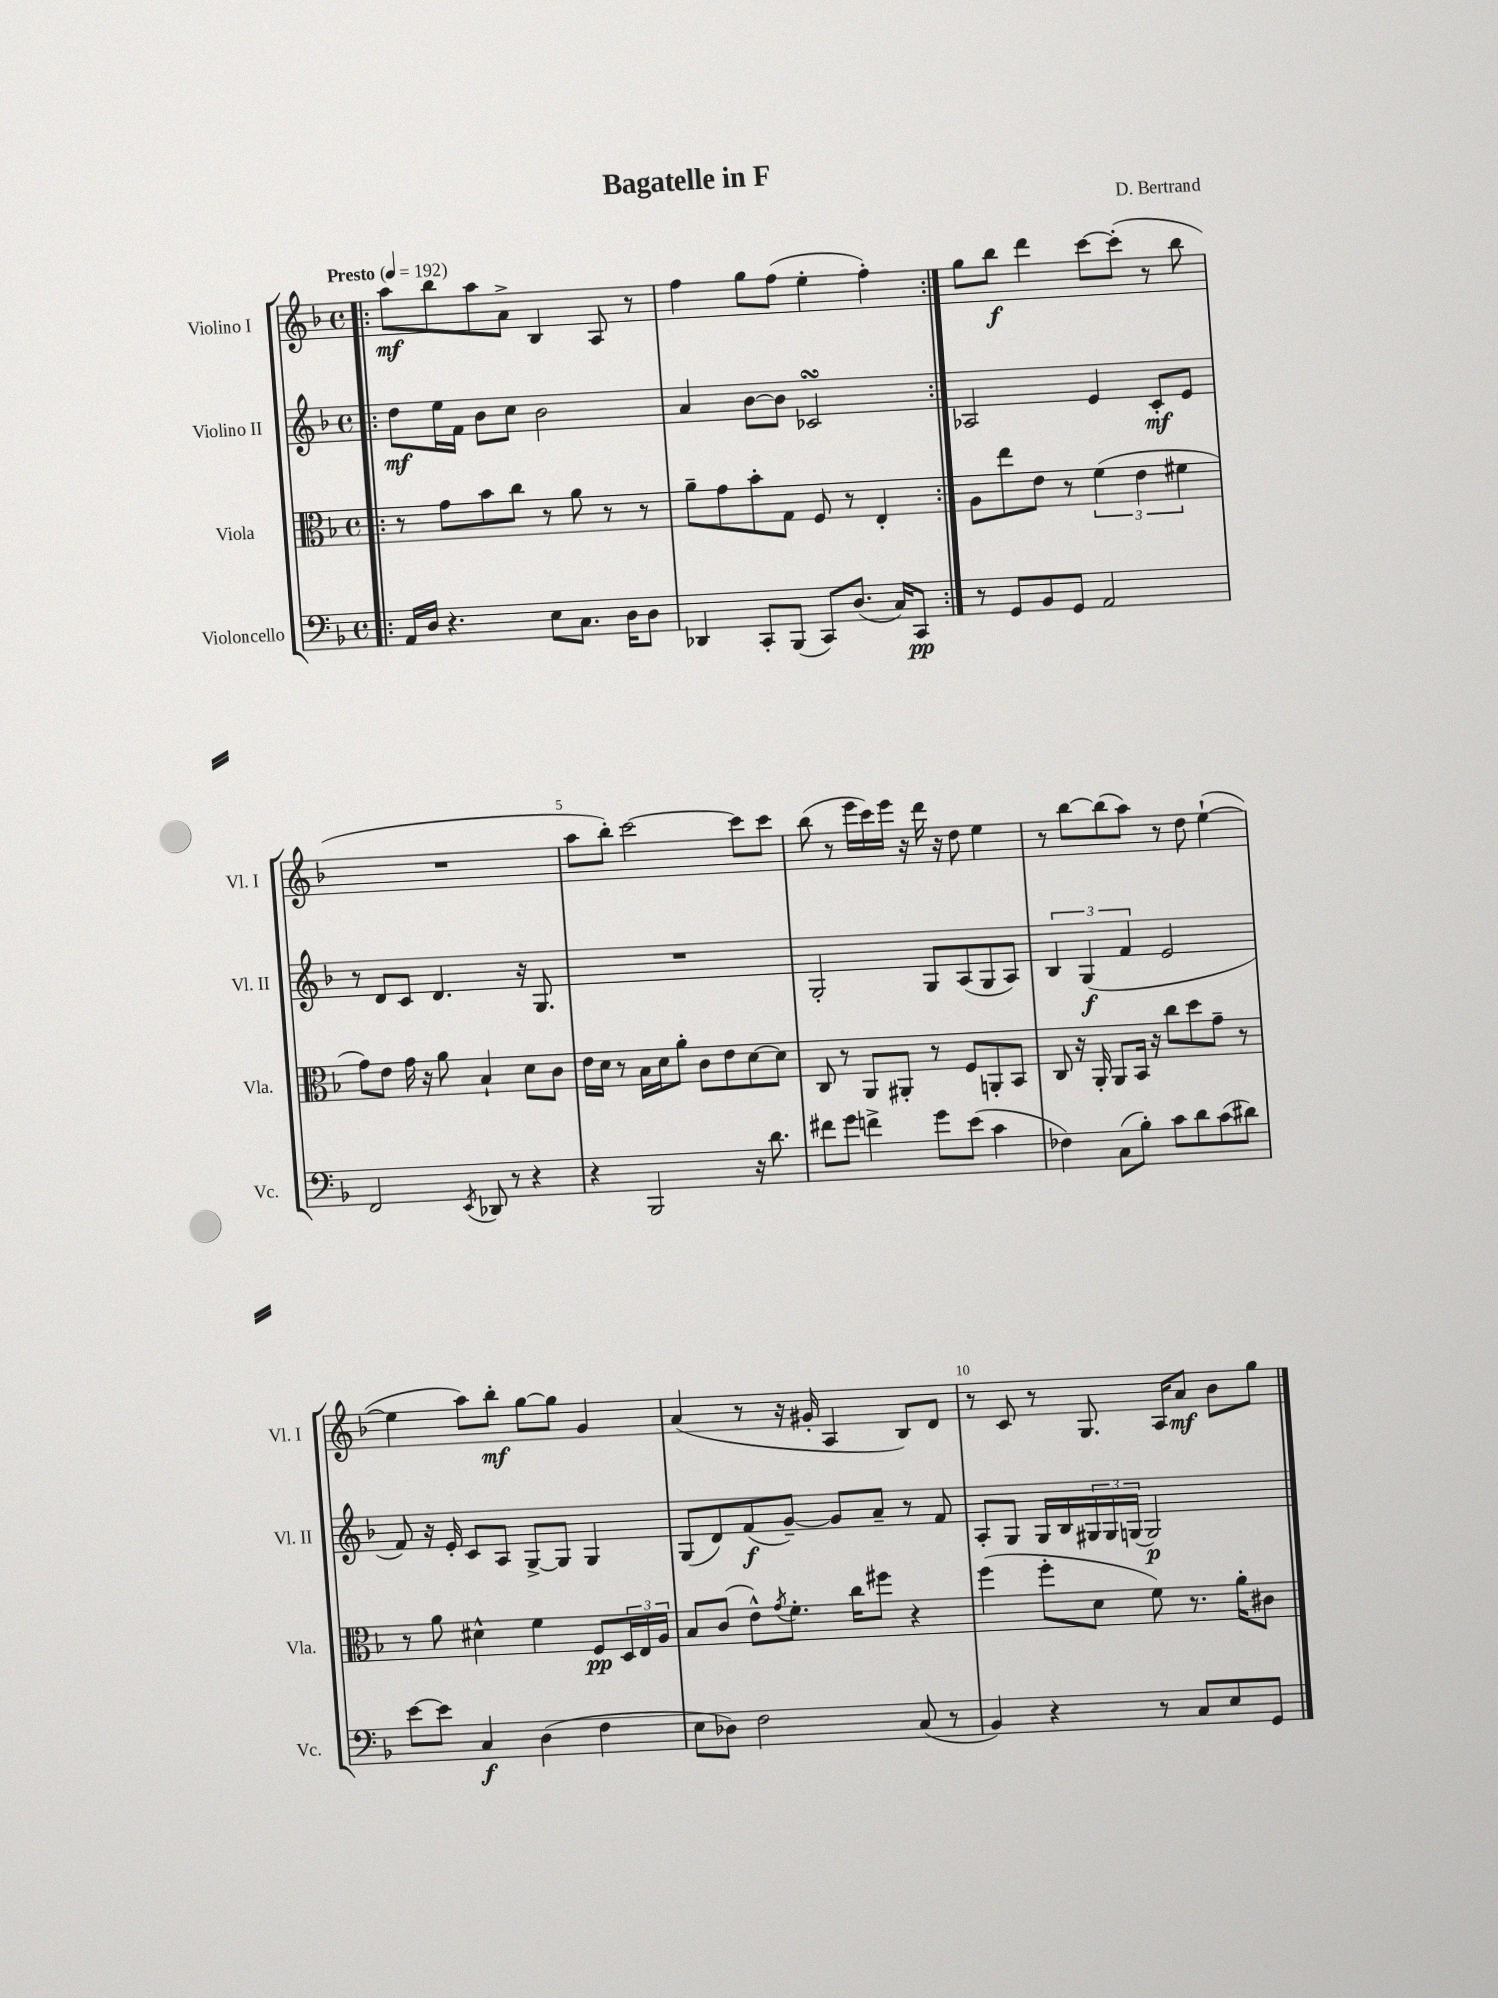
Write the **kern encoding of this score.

**kern	**dynam	**kern	**dynam	**kern	**dynam	**kern	**dynam
*part4	*part4	*part3	*part3	*part2	*part2	*part1	*part1
*staff4	*staff4	*staff3	*staff3	*staff2	*staff2	*staff1	*staff1
*I"Violoncello	*	*I"Viola	*	*I"Violino II	*	*I"Violino I	*
*I'Vc.	*	*I'Vla.	*	*I'Vl. II	*	*I'Vl. I	*
*clefF4	*	*clefC3	*	*clefG2	*	*clefG2	*
*k[b-]	*	*k[b-]	*	*k[b-]	*	*k[b-]	*
*M4/4	*	*M4/4	*	*M4/4	*	*M4/4	*
*met(c)	*	*met(c)	*	*met(c)	*	*met(c)	*
*MM192	*	*MM192	*	*MM192	*	*MM192	*
=1!|:	=1!|:	=1!|:	=1!|:	=1!|:	=1!|:	=1!|:	=1!|:
!	!	!	!	!	!	!LO:TX:a:B:t=Presto	!
16AA/LL	.	8r	.	8dd\L	mf	8aa\L	mf
16D/JJ	.	.	.	.	.	.	.
4.r	.	8g\L	.	16ee\L	.	8bb-\	.
.	.	.	.	16f\JJ	.	.	.
.	.	8b-\	.	8b-\L	.	8aa\	.
.	.	8cc\J	.	8cc\J	.	8a^\J	.
8E\L	.	8r	.	2b-\	.	4B-/	.
8.C\J	.	8a\	.	.	.	.	.
.	.	8r	.	.	.	8A/	.
16D\KL	.	.	.	.	.	.	.
8D\J	.	8r	.	.	.	8r	.
=2	=2	=2	=2	=2	=2	=2	=2
4DD-X/	.	8a~\L	.	4a/	.	4ff\	.
.	.	8g\	.	.	.	.	.
8CC'/L	.	8b-'\	.	[8b-\L	.	8gg\L	.
(8BBB-/J	.	8G\J	.	8b-\J]	.	(8ff\J	.
8CC/L)	.	8F/	.	2c-XsSSs/	.	4ee'\	.
(8.D/J	.	8r	.	.	.	.	.
.	.	4E'/	.	.	.	4ff'\)	.
16C/KL)	.	.	.	.	.	.	.
8CC/J	pp	.	.	.	.	.	.
=3:|!	=3:|!	=3:|!	=3:|!	=3:|!	=3:|!	=3:|!	=3:|!
8r	.	8A\L	.	2A-X/	.	8gg\L	.
8GG/L	.	8ee\	.	.	.	8bb-\J	f
8BB-/	.	8e\J	.	.	.	4ddd\	.
8GG/J	.	8r	.	.	.	.	.
2AA/	.	(6f\	.	4e/	.	[8ccc\L	.
.	.	.	.	.	.	(8ccc'\J]	.
.	.	6e\	.	.	.	.	.
.	.	.	.	8c'/L	mf	8r	.
.	.	6f#X\	.	.	.	.	.
.	.	.	.	8e/J	.	8bb-\	.
!!LO:LB:g=z
=4	=4	=4	=4	=4	=4	=4	=4
2FF/	.	8g\L)	.	8r	.	1r	.
.	.	8e\J	.	8d/L	.	.	.
.	.	16g\	.	8c/J	.	.	.
.	.	16r	.	.	.	.	.
.	.	8a\	.	4.d/	.	.	.
8qEE/	.	.	.	.	.	.	.
8DD-X/	.	4B-`/	.	.	.	.	.
8r	.	.	.	.	.	.	.
4r	.	8d\L	.	16r	.	.	.
.	.	.	.	8.G/	.	.	.
.	.	8c\J	.	.	.	.	.
=5	=5	=5	=5	=5	=5	=5	=5
4r	.	16e\LL	.	1r	.	8aa\L	.
.	.	16d\JJ	.	.	.	.	.
.	.	8r	.	.	.	8bb-'\J)	.
2BBB-/	.	16B-\LL	.	.	.	[2ccc\	.
.	.	16d\J	.	.	.	.	.
.	.	8a'\J	.	.	.	.	.
.	.	8c\L	.	.	.	.	.
.	.	8e\	.	.	.	.	.
16r	.	[8d\	.	.	.	8ccc\L]	.
8.d\	.	.	.	.	.	.	.
.	.	8d\J]	.	.	.	8ccc\J	.
=6	=6	=6	=6	=6	=6	=6	=6
8f#X\L	.	8C/	.	2G'/	.	(8bb-\	.
8g\J	.	8r	.	.	.	8r	.
4fn^\	.	8AA/L	.	.	.	16eee\LL	.
.	.	.	.	.	.	16ccc\)	.
.	.	8AA#X'/J	.	.	.	16eee\JJ	.
.	.	.	.	.	.	16r	.
8g\L	.	8r	.	8G/L	.	16ddd\	.
.	.	.	.	.	.	16r	.
(8e\J	.	8F/L	.	(8A/	.	8dd\	.
4c\	.	8AAn'/	.	8G/	.	4ee\	.
.	.	8BB-/J	.	8A/J)	.	.	.
=7	=7	=7	=7	=7	=7	=7	=7
4F-X\)	.	8C/	.	6B-/	.	8r	.
.	.	16r	.	.	.	[8bb-\L	.
.	.	.	.	(6G/	f	.	.
.	.	16AA'/	.	.	.	.	.
(8C\L	.	8AA/L	.	.	.	(8bb-\]	.
.	.	.	.	6f/	.	.	.
8B-'\J)	.	16BB-/Jk	.	.	.	8aa\J)	.
.	.	16r	.	.	.	.	.
8c\L	.	8cc\L	.	2e/	.	8r	.
8d\	.	8dd\	.	.	.	8dd\	.
(8c\	.	8g~\J	.	.	.	([4ee`\	.
8d#X\J)	.	8r	.	.	.	.	.
!!LO:LB:g=z
=8	=8	=8	=8	=8	=8	=8	=8
[8e\L	.	8r	.	8f/)	.	4ee\]	.
8e\J]	.	8a\	.	16r	.	.	.
.	.	.	.	16e'/	.	.	.
4C/	f	4d#X^^\	.	8c/L	.	8aa\L)	.
.	.	.	.	8A/J	.	8bb-'\J	mf
(4D\	.	4f\	.	[8G^/L	.	[8gg\L	.
.	.	.	.	8G/J]	.	8gg\J]	.
4F\	.	8F/L	pp	4G/	.	4g/	.
.	.	24D/L	.	.	.	.	.
.	.	24E/	.	.	.	.	.
.	.	24A/JJ	.	.	.	.	.
=9	=9	=9	=9	=9	=9	=9	=9
8E\L	.	8B-/L	.	(8G/L	.	(4a/	.
8D-X\J)	.	(8c/J	.	8d/)	.	.	.
2F\	.	8e^^\L)	.	(8f/	f	8r	.
.	.	8qg/	.	.	.	.	.
.	.	8.f'\J	.	[8g~/J)	.	16r	.
.	.	.	.	.	.	16g#X'/	.
.	.	.	.	8g/L]	.	4A/	.
.	.	16cc\KL	.	.	.	.	.
.	.	8ff#X\J	.	8a~/J	.	.	.
(8C/	.	4r	.	8r	.	8B-/L)	.
8r	.	.	.	8f/	.	8d/J	.
=10	=10	=10	=10	=10	=10	=10	=10
4BB-/)	.	(4ff\	.	8A'/L	.	8r	.
.	.	.	.	8G/J	.	8c/	.
4r	.	8ff'\L	.	16G/LL	.	8r	.
.	.	.	.	16B-/	.	.	.
.	.	8d\J	.	24G#X/	.	8.G/	.
.	.	.	.	24G#/	.	.	.
.	.	.	.	(24Gn/JJ	.	.	.
8r	.	8f\)	.	2G/)	p	.	.
.	.	.	.	.	.	16A/KL	.
8C/L	.	8.r	.	.	.	8a/J	mf
8E/	.	.	.	.	.	8b-\L	.
.	.	16a'\KL	.	.	.	.	.
8GG/J	.	8c#X\J	.	.	.	8gg\J	.
==	==	==	==	==	==	==	==
*-	*-	*-	*-	*-	*-	*-	*-
